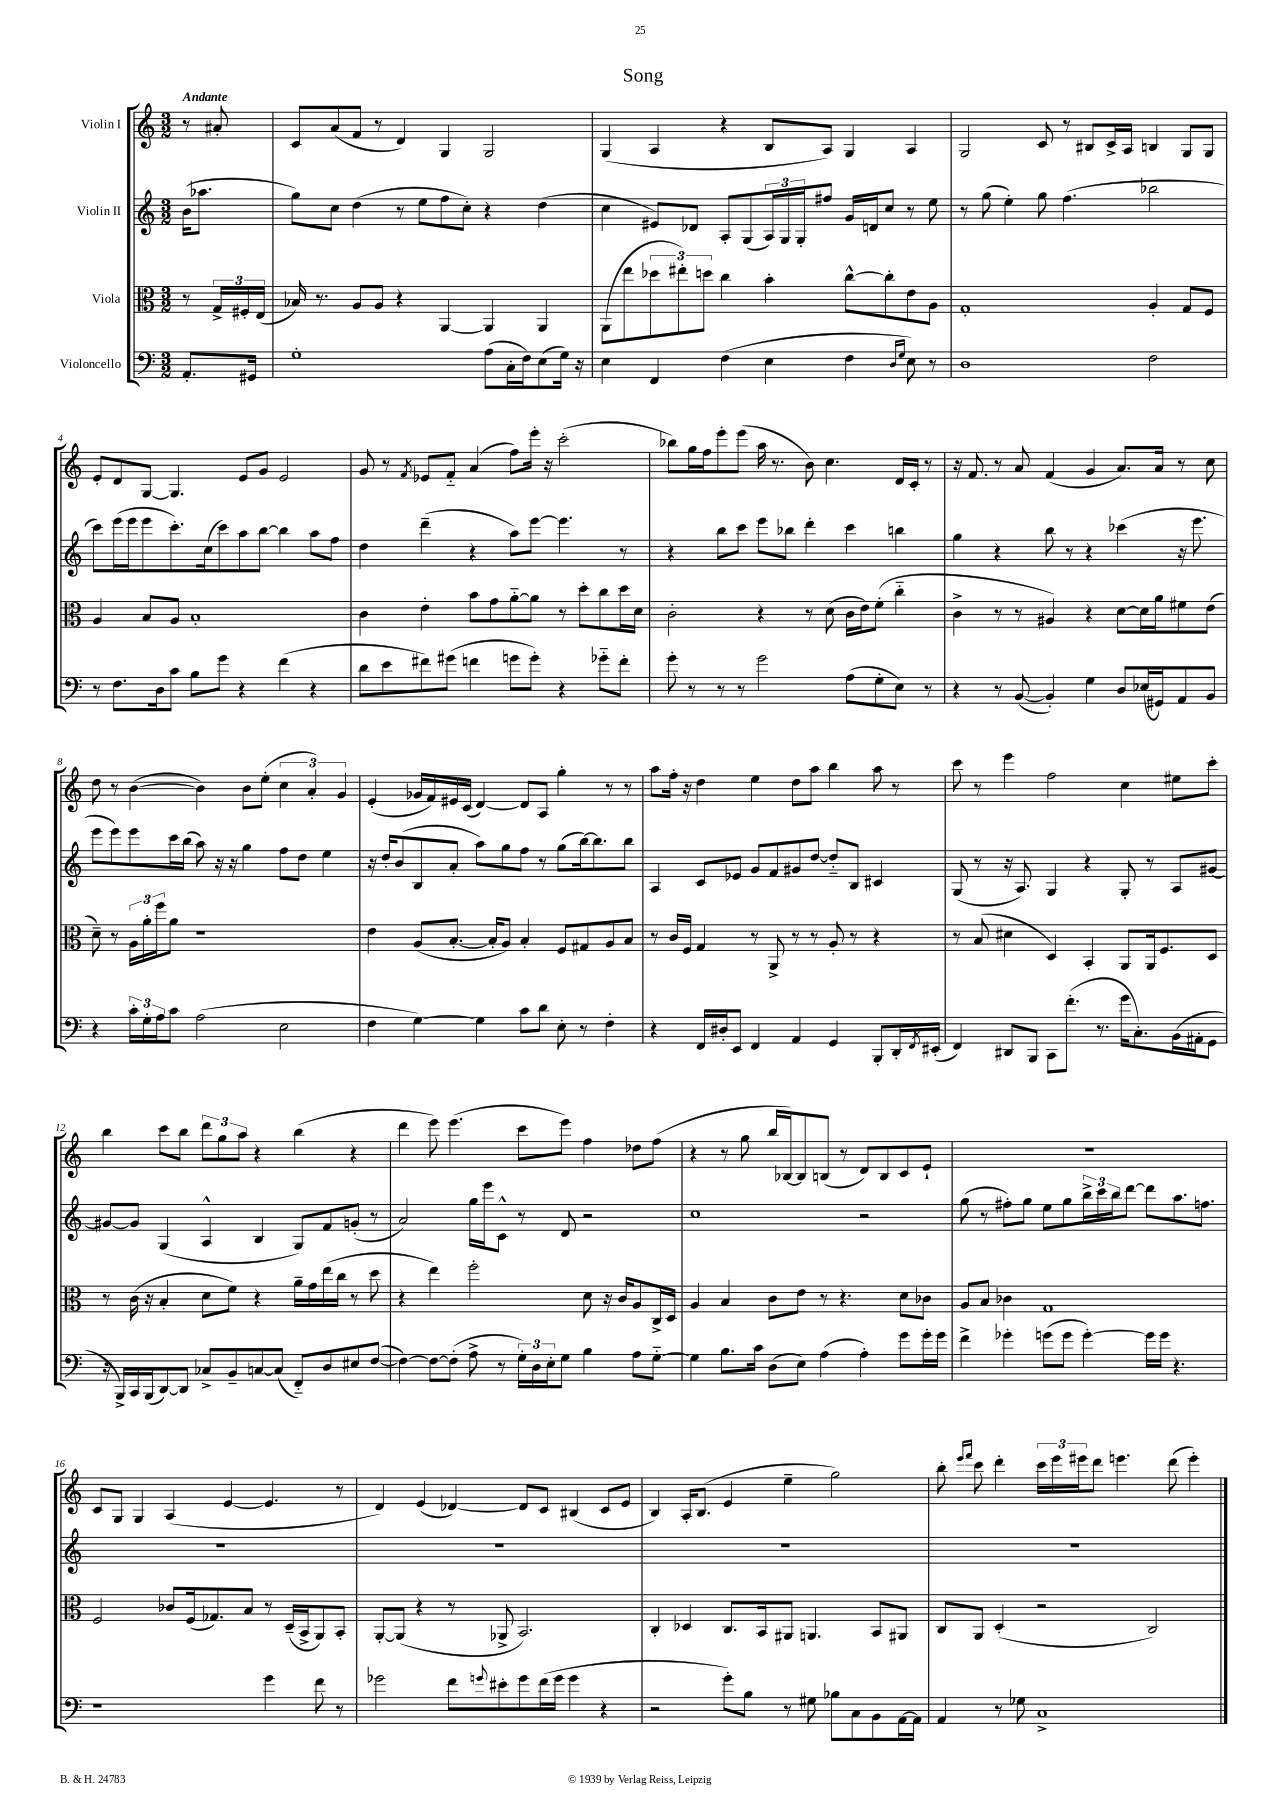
\header { title = "Song" }
<<
\new StaffGroup <<
\new Staff = "s0" \with { instrumentName = "Violin I" } {
    \clef treble \key c \major \numericTimeSignature \time 3/2 \partial 4 \tempo "Andante"
    r8 ais'8-. |
    c'8 a'8( f'8 r8 d'4) g4 g2 |
    g4( a4 r4 b8 a8) g4 a4 |
    g2 c'8 r8 bis8 c'16-> a16 b4 g8 g8 |
    e'8-. d'8 g8~ g4. e'8 g'8 e'2 |
    g'8 r8 \acciaccatura { f'8 } ees'8 f'8-_ a'4( f''8) e'''16-. r16 c'''2-.( |
    bes''8) g''16 f''16 e'''8-. e'''8( a''16 r8. b'8) c''4. d'16 c'16-. r8 |
    r16 f'8. r8 a'8 f'4( g'4 a'8.) a'16 r8 c''8 |
    d''8 r8 b'4~( b'4) b'8 e''8-.( \tuplet 3/2 { c''4 a'4-.) g'4 } |
    e'4-.( ges'16 f'16) eis'16 c'16( d'4~) d'8 a8 g''4-. r8 r8 |
    a''8 f''16-. r16 d''4 e''4 d''8 a''8 b''4 a''8 r8 |
    c'''8 r8 e'''4 f''2 c''4 eis''8 c'''8-. |
    b''4 c'''8 b''8 \tuplet 3/2 { d'''8 g''8 a''8 } r4 b''4( r4 |
    d'''4 e'''8) e'''4.( c'''8 e'''8) f''4 des''8 f''8( |
    r4 r8 g''8 b''16 bes16~) bes8 b8( r8 d'8) b8 c'8 e'8-! |
    R1. |
    c'8 g8 g4 a4( e'4~ e'4. r8 |
    d'4) e'4( des'4~) des'8 c'8 bis4( c'8 e'8 |
    b4) a16-. b8.( e'4 e''4-- g''2) |
    b''8-. \grace { e'''16 f'''16 } c'''8 d'''4-. \tuplet 3/2 { c'''16 e'''16 eis'''16 } d'''8 e'''4. d'''8( e'''4-.) \bar "|." |
}
\new Staff = "s1" \with { instrumentName = "Violin II" } {
    \clef treble \key c \major \numericTimeSignature \time 3/2 \partial 4
    b'16( aes''8. |
    g''8) c''8 d''4( r8 e''8 f''8 c''8-.) r4 d''4( |
    c''4 eis'8) des'8 a8-. g8( \tuplet 3/2 { a16) g16 g16-. } fis''8 g'16 d'16 c''8 r8 e''8 |
    r8 g''8( e''4-.) g''8 f''4.( bes''2 |
    c'''8) e'''16( e'''16 e'''8 c'''8.-.) c''16( c'''8) a''8 b''8~ b''4 a''8 f''8 |
    d''4 d'''4--( r4 a''8) e'''8~ e'''4. r8 |
    r4 b''8 c'''8 e'''8 bes''8 d'''4-. c'''4 b''4 |
    g''4 r4 b''8 r8 r4 ces'''4( r16 e'''8. |
    e'''8 e'''8) e'''8 c'''16 b''16( a''8) r16 r16 g''4 f''8 d''8 e''4 |
    r16 d''16-. b'8( b8 a'8-. a''8) g''8 f''8 r8 g''8( b''16~) b''8. b''8 |
    a4 c'8 ees'8 g'8 f'8 gis'8 d''8~ d''8-_ b8 cis'4 |
    g8( r8 r16 a8.) g4 r4 g8-. r8 a8 gis'8~ |
    gis'8~ gis'8 g4( a4-^ b4 g8) f'8 g'8-.( r8 |
    a'2) g''16 e'''16 c'8-^ r8 d'8 r2 |
    c''1 r2 |
    g''8( r8 fis''8-.) g''8 e''8 g''8 \tuplet 3/2 { b''16-> c'''16 b''16 } d'''8~ d'''8 a''8. f''8. |
    R1. |
    R1. |
    R1. |
    R1. \bar "|." |
}
\new Staff = "s2" \with { instrumentName = "Viola" } {
    \clef alto \key c \major \numericTimeSignature \time 3/2 \partial 4
    r8 \tuplet 3/2 { g16-> fis16-. e16( } |
    bes16) r8. a8 a8 r4 a,4~ a,4 a,4 |
    a,8( e''8 \tuplet 3/2 { des''8 eis''8-.) d''8 } c''4 b'4-. c''8~-^ c''8-. e'8 a8 |
    g1-. a4-. g8 f8 |
    a4 b8 a8 b1-. |
    c'4 e'4-. b'8 g'8 a'8~-_ a'8 r8 d''8-. c''8 d''16 d'16 |
    c'2-. r4 r8 d'8( c'16 e'16) f'8-.( c''4-_ |
    c'4-> r8 r8 ais4) r4 d'8~ d'16 a'16 fis'8 e'8( |
    d'8--) r8 \tuplet 3/2 { a16 a'16-. f''16 } a'8 r1 |
    e'4 a8( b8.~-. b16-. a8) b4-. f8 gis8 a8 b8 |
    r8 c'16 f16 g4 r8 a,8-> r8 r8 a8-. r8 r4 |
    r8 b8( dis'4 d4) b,4-. a,8 a,16 f8. d8 |
    r8 c'16( r16 b4-. d'8 f'8) r4 a'16-- g'16 e''16( c''16 r8 d''8 |
    r4 e''4) f''2-. d'8 r16 c'16 a8 c16-> d16 |
    a4 b4 c'8 e'8 r8 r4. d'8 ces'8 |
    a8 b8 ces'4 g1 |
    f2 ces'8 f16( ges8.) b8 r8 d16--( b,16-> a,8) b,8-. |
    a,8~-. a,8( r4 r8 aes,8-> b,2.) |
    c4-. des4 c8. b,16 ais,8 a,4. b,8 ais,8 |
    c8 a,8 d4-.( r2 c2) \bar "|." |
}
\new Staff = "s3" \with { instrumentName = "Violoncello" } {
    \clef bass \key c \major \numericTimeSignature \time 3/2 \partial 4
    a,8.-. gis,16 |
    g1-. a8( c16-. f16) e8( g16) r16 |
    e4 f,4 f4( e4 f4 \grace { d16 g16 } e8) r8 |
    d1 f2 |
    r8 f8. d16 c'8 b8 g'8 r4 f'4( r4 |
    d'8 e'8 fis'8) gis'8( f'4 g'8 g'8-.) r4 ges'8-_ f'8-. |
    g'8-. r8 r8 r8 g'2 a8( g8-. e8) r8 |
    r4 r8 b,8~( b,4-.) g4 d8 ees16( gis,16) a,8 b,8 |
    r4 \tuplet 3/2 { c'16-. g16-. a16 } c'8 a2( e2 |
    f4 g4~) g4 c'8 d'8 e8-. r8 f4-. |
    r4 f,16 dis16-. e,8 f,4 a,4 g,4 b,,8-. d,16-. \acciaccatura { f,8 } eis,16-.( |
    f,4) dis,8 b,,8 c,8 f'8.-.( r8. g'16 c8.-.) b,16( ais,16-. g,8 |
    r16 b,,16->) c,16 b,,16( d,8~) d,8 ces8-> b,8-- c8~ c8( f,8-_) d8 eis8 f8~( |
    f4~) f8~ f8-.( a8-> r8 \tuplet 3/2 { g16-.) d16 e16-. } g8 b4 a8 g8~-_ |
    g4 b8. c'16 d8( e8) a4( a4-.) g'8 g'16-. g'16 |
    f'4-> ges'4-. g'8( g'8 g'4~-.) g'16 g'16 r4. |
    r1 g'4 f'8 r8 |
    ges'2 f'8 \appoggiatura { g'8 } eis'8-. g'8 f'16( g'16 g'4 r4 |
    r2 g'8-.) b8 r8 gis8 bes8 c8 b,8 a,16~ a,16 |
    a,4 r8 ges8 c1-> \bar "|." |
}
>>
>>
